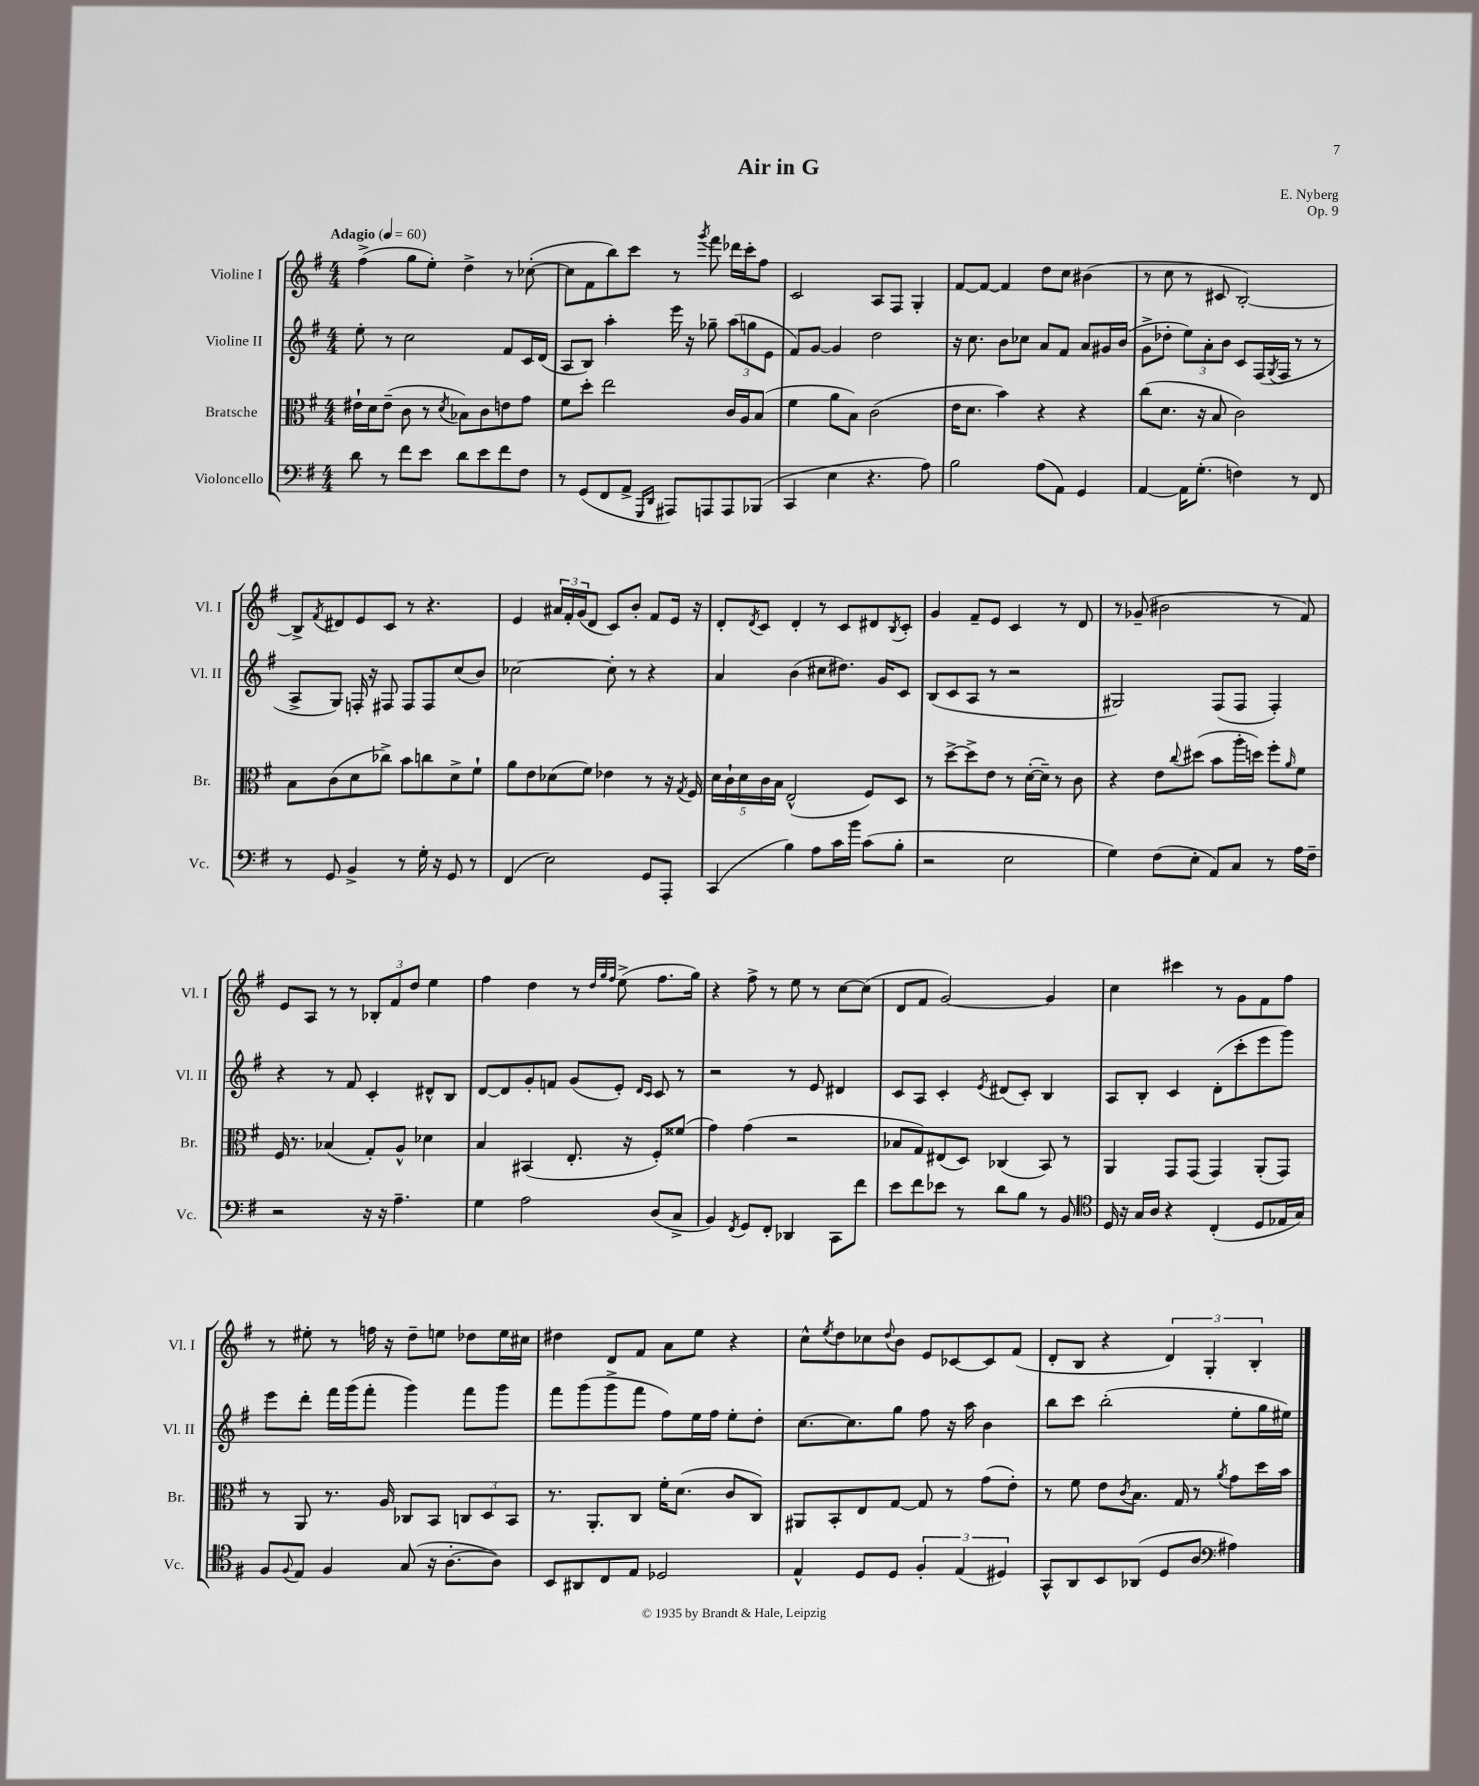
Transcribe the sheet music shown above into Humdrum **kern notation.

**kern	**kern	**kern	**kern
*part4	*part3	*part2	*part1
*staff4	*staff3	*staff2	*staff1
*I"Violoncello	*I"Bratsche	*I"Violine II	*I"Violine I
*I'Vc.	*I'Br.	*I'Vl. II	*I'Vl. I
*clefF4	*clefC3	*clefG2	*clefG2
*k[f#]	*k[f#]	*k[f#]	*k[f#]
*M4/4	*M4/4	*M4/4	*M4/4
*MM60	*MM60	*MM60	*MM60
=1	=1	=1	=1
!	!	!	!LO:TX:a:B:t=Adagio
8d\	16e#X`\LL	8ee'\	(4ff#^\
.	16d\J	.	.
8r	(8e#~\J	8r	.
8f#\L	8c\	2cc\	8gg\L
8e\J	8r	.	8ee'\J)
.	8qd/	.	.
8d\L	8B-X\L)	.	4dd^\
8e\	8c\	.	.
8f#\	8en\	8f#/L	8r
8F#\J	8g\J	16c/L	([8cc-X'\
.	.	(16d/JJ	.
=2	=2	=2	=2
8r	8f#\L	8A/L	8cc-\L]
(8GG/L	8dd'\J	8B/J)	8f#\
8FF#/	2ee\	4aa'\	8bb\)
8AA^/J	.	.	8ccc\J
16qqGGG/LL	.	.	.
16qqDD/JJ	.	.	.
8AAA#X/L)	.	16eee\	8r
.	.	16r	.
.	.	.	8qggg/
8AAAn/	.	8gg-X~\	8fff#\
8AAA/	16c/LL	(12aa\L	16ddd-X\LL
.	16A/J	.	16ccc'\J
.	.	12ggn\	.
(8BBB-X/J	(8B/J	.	8ff#\J
.	.	12e\J	.
=3	=3	=3	=3
4CC/	4f#\	8f#/L)	2c/
.	.	[8g/J	.
4E\	8a\L	4g/]	.
.	8B\J)	.	.
4.r	(2c\	2dd\	8A/L
.	.	.	8F#/J
.	.	.	4G'/
8A\)	.	.	.
=4	=4	=4	=4
2B\	16e\KL	16r	[8f#/L
.	8.d\J	8.cc\	.
.	.	.	8f#/J_
.	4b\)	8b\L	4f#/]
.	.	8cc-X\J	.
(8A\L	4r	8a/L	8dd\L
8AA\J)	.	8f#/J	8cc\J
4GG/	4r	8a/L	(4b#X\
.	.	16g#X/L	.
.	.	(16b/JJ	.
=5	=5	=5	=5
[4AA/	(8cc\L	8g^\L	8r
.	8.d\J	8dd-X'\J	8cc\
16AA\KL]	.	12ee\L)	8r
(8.G'\J	16r	.	.
.	.	12a'\	.
.	8B/	.	8c#X/
.	.	12b\J	.
4Fn\)	2c\)	8c/L	[2B'/)
.	.	(16F#/L	.
.	.	8qG/	.
.	.	16F#/JJ	.
8r	.	8r	.
8FF#/	.	8r	.
!!LO:LB:g=z
=6	=6	=6	=6
8r	8B\L	8A^/L	8B^/L]
.	.	.	8qf#/
8GG/	(8c\	8G/J)	8d#X/
4BB^/	8d\	16Fn'/	8e/
.	.	16r	.
.	8cc-X^\J)	8F#X/	8c/J
8r	8b\L	8F#/L	8r
16G'\	8ccn\	8F#/	4.r
16r	.	.	.
8GG/	8d^\	(8cc/	.
8r	8f#`\J	8b/J)	.
=7	=7	=7	=7
(4FF#/	8a\L	[2cc-X\	4e/
.	8e\	.	.
2E\)	(8d-X\	.	24a#X/LL
.	.	.	24f#'/
.	.	.	(24g/J
.	8f#\J)	.	8d/J
.	4e-X\	8cc-'\]	8c/L)
.	.	8r	8b'/J
8GG/L	8r	4r	8f#/L
8AAA'/J	16r	.	16e/Jk
.	8qG/	.	.
.	16F#/	.	16r
=8	=8	=8	=8
(4CC/	20d\LL	4a/	8d'/L
.	20c`\	.	.
.	20d\	.	.
.	.	.	8qd/
.	.	.	8c/J
.	20c\	.	.
.	20B\JJ	.	.
4B\)	(2E^^/	(4b\	4d'/
8A\L	.	8cc#X\L	8r
16c\L	.	8.dd#X\J)	8c/L
16b\JJ	.	.	.
(8c\L	8F#/L)	.	8d#X/
.	.	16g/KL	.
.	.	.	8qB/
8B'\J	8D/J	8c/J	8c'/J
=9	=9	=9	=9
2r	8r	(8B/L	4g/
.	[8dd^\L	8c/	.
.	8dd^\]	8A/J	8f#~/L
.	8e\J	8r	8e/J
2E\	8r	2r	4c/
.	([16d'\LL	.	.
.	16d~\JJ])	.	.
.	8r	.	8r
.	8c\	.	8d/
=10	=10	=10	=10
4G\)	4r	2G#X/)	8r
.	.	.	(8g-X~/
(8F#\L	8e\L	.	2b#X\
.	8qqcc/	.	.
8E'\J	(8dd#X\J	.	.
8AA/L)	8b\L	(8F#/L	.
8C/J	16aa'\L	8F#/J	.
.	16ddn\JJ)	.	.
8r	8ff#'\L	4F#'/)	8r
.	16qqa/	.	.
16A\LL	8f#\J	.	8f#/)
16F#~\JJ	.	.	.
!!LO:LB:g=z
=11	=11	=11	=11
2r	16F#/	4r	8e/L
.	8.r	.	.
.	.	.	8A/J
.	(4B-X/	8r	8r
.	.	8f#/	8r
16r	8G'/L)	4c'/	12B-X'/L
16r	.	.	.
.	.	.	12f#/
4.A~\	8A^^/J	.	.
.	.	.	12dd/J
.	4d-X\	8d#X^^/L	4ee\
.	.	8B/J	.
=12	=12	=12	=12
4G\	4B/	[8d/L	4ff#\
.	.	8d/]	.
2A\	(4BB#X/	8g'/	4dd\
.	.	8fn/J	.
.	8.E'/	(8g/L	8r
.	.	.	32qqdd/LLL
.	.	.	32qqgg/
.	.	.	32qqff#/JJJ
.	.	8e'/J)	(8ee^\
.	16r	.	.
.	.	16qqd/LL	.
.	.	16qqc/JJ	.
(8D/L	8F#'/L)	8c/	8.ff#\L
8C^/J	(8f##X/J	8r	.
.	.	.	16gg\Jk)
=13	=13	=13	=13
4BB/)	4g\)	2r	4r
8qFF#/	.	.	.
8GG/L	(4g\	.	8ff#^\
8FF#'/J	.	.	8r
4DD-X/	2r	8r	8ee\
.	.	8e/	8r
8CC\L	.	4d#X/	[8cc\L
8f#\J	.	.	(8cc\J]
=14	=14	=14	=14
8e\L	8B-X/L	8c/L	8d/L
8f#\	8G/)	8A/J	8f#/J
8e-X\J	(8E#X/	4c'/	[2g/)
8r	8D/J)	.	.
.	.	8qe/	.
8d\L	(4C-X/	(8d#X/L	.
8B\J	.	8c'/J)	.
8r	8BB/)	4B/	4g/]
8BB/	8r	.	.
=15	=15	=15	=15
*clefC4	*	*	*
16D/	4AA/	8A/L	4cc\
16r	.	.	.
16G/LL	.	8B'/J	.
16A/JJ	.	.	.
4r	8GG/L	4c/	4ccc#X\
.	(8GG/J	.	.
(4C'/	4GG/)	(8d'\L	8r
.	.	8ccc'\	8g\L
8D/L	(8AA'/L	8eee\	8f#\
16E-X/L	8GG/J)	8ggg\J)	8ff#\J
16G/JJ)	.	.	.
!!LO:LB:g=z
=16	=16	=16	=16
8F#/L	8r	8eee\L	8r
8qqF#/	.	.	.
8E/J	8AA/	8ddd'\J	8ee#X'\
4F#/	8.r	16fff#\LL	8r
.	.	(16ggg\J	.
.	.	8fff#'\J	16ffn\
.	16A/	.	16r
(8G/	8C-X/L	4ggg\)	8dd~\L
16r	8BB/J	.	8een\J
[8.A'\L	.	.	.
.	12Cn/L	8fff#\L	8dd-X\L
.	12D/	.	.
8A\J])	.	8ggg\J	16ee\L
.	12BB/J	.	.
.	.	.	16cc#X\JJ
=17	=17	=17	=17
8BB/L	8.r	8fff#\L	4dd#X\
8AA#X/	.	(8ggg\	.
.	8.AA'/L	.	.
8C/	.	8ggg^\	8d/L
8E/J	8C/J	8fff#\J	8f#/J
2D-X/	16f#'\KL	8ff#\L)	8a\L
.	(8.d\J	.	.
.	.	16ee\L	8ee\J
.	.	16ff#\JJ	.
.	8c/L	8ee'\L	4r
.	8C/J)	8dd'\J	.
=18	=18	=18	=18
4E^^/	8AA#X/L	[8.cc\L	8cc^^\L
.	.	.	8qee/
.	8BB'/	.	8dd\
.	.	8.cc\]	.
8D/L	8E/	.	8cc-X\
.	.	.	8qqdd/
8D/J	[8G/J	8gg\J	8b\J
6F#'/	8G/]	8ff#\	8e/L
.	8r	16r	[8c-X/
(6E/	.	.	.
.	.	16aa\	.
.	(8g\L	4b\	8c-/]
6D#X/)	.	.	.
.	8e'\J)	.	(8f#/J
=19	=19	=19	=19
8GG^^/L	8r	8bb\L	8d'/L
8AA/	8f#\	8ccc\J	8B/J
8BB/	8e\L	(2bb'\	4r
.	8qc/	.	.
(8AA-X/J	8.B\J	.	.
8D/L	.	.	6d/)
.	16G/	.	.
8A/J	8r	.	.
.	.	.	6G'/
*clefF4	*	*	*
.	8qa/	.	.
4A#X\)	8g\L	8ee'\L	.
.	.	.	6B'/
.	16dd\L	16gg\L	.
.	16b\JJ	16ee#X\JJ)	.
==	==	==	==
*-	*-	*-	*-
